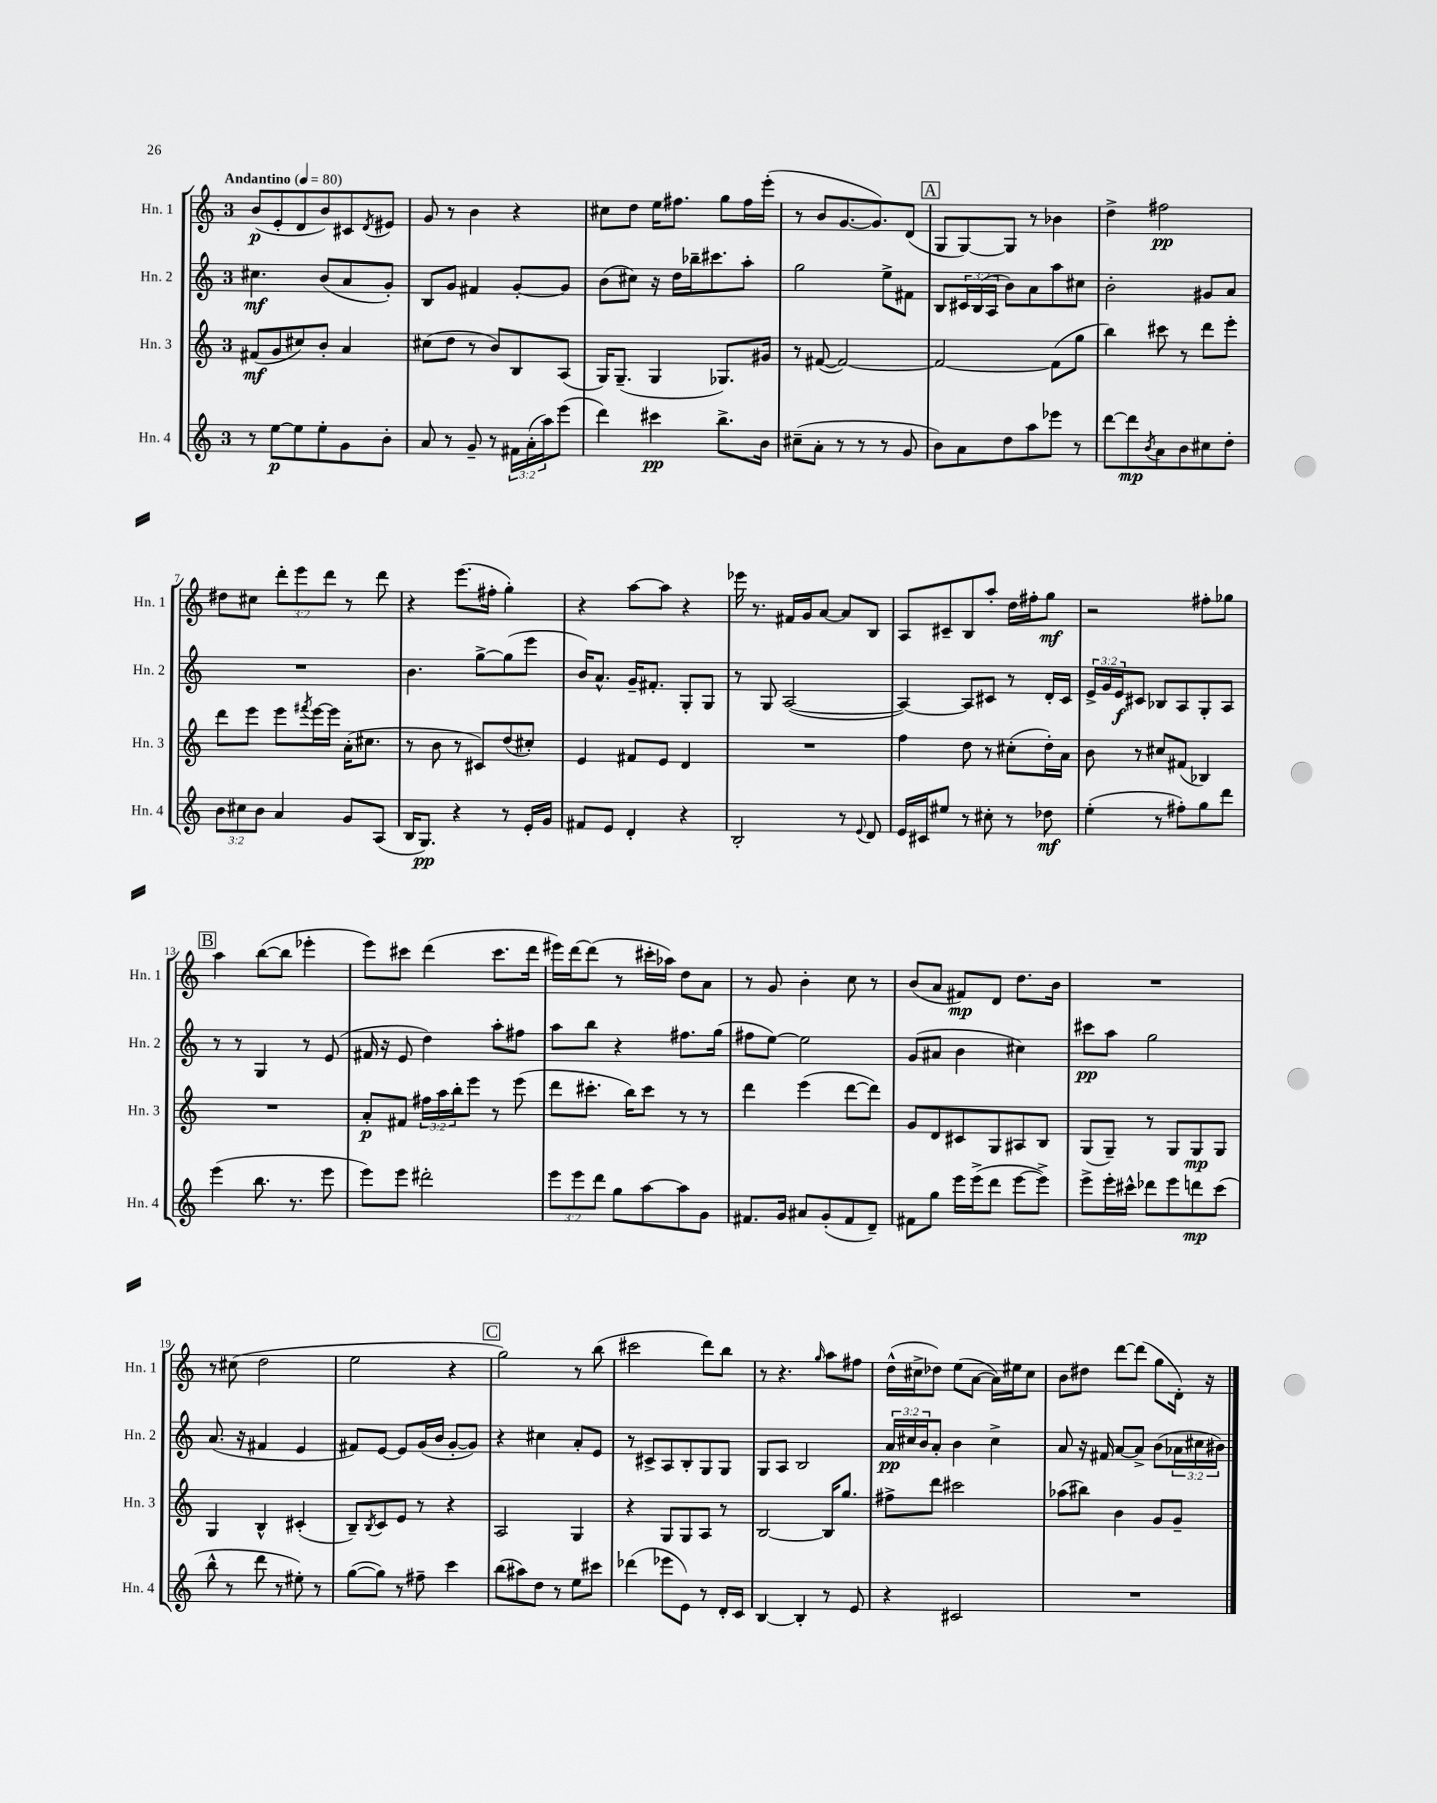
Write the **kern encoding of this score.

**kern	**kern	**kern	**kern
*staff4	*staff3	*staff2	*staff1
*clefG2	*clefG2	*clefG2	*clefG2
*k[]	*k[]	*k[]	*k[]
*M3/4	*M3/4	*M3/4	*M3/4
*MM80	*MM80	*MM80	*MM80
8r	(8f#	4.cc#	(8b
[8ee	8g	.	8e'
8ee]	8cc#)	.	8d
8ee'	8b'	(8b	8b)
8g	4a	8a	8c#
.	.	.	8qd
8b'	.	8g')	8e#
=	=	=	=
8a	(8cc#	8B	8g
8r	8dd	8g	8r
8g~	8r	4f#	4b
8r	8b)	.	.
24f#	8B	[8g'	4r
(24a'	.	.	.
24aa)	.	.	.
(8eee	(8A	8g]	.
=	=	=	=
4ddd)	16G)	(8b	8cc#
.	(8.G~	.	.
.	.	8cc#)	8dd
4ccc#	4G	16r	16ee
.	.	16dd	8.ff#
.	.	16bb-~	.
.	.	8.ccc#	.
8.bb^	8.G-)	.	8gg
.	.	8aa'	16ff#
16b	16g#	.	(16eee'
=	=	=	=
(8cc#~	8r	2gg	8r
8a'	([8f#	.	8b
8r	2f#_)	.	[8.g
8r	.	.	.
.	.	.	8.g])
8r	.	8ee^	.
8g	.	8f#	(8d
=	=	=	=
8b)	2f#_	8B	8G
8a	.	24c#	[8G)
.	.	(24B	.
.	.	24A	.
8dd	.	8b)	8G]
8aa	.	8a	8r
8eee-	(8f#]	8aa	4b-
8r	8gg	8cc#	.
=	=	=	=
[8ddd	4bb)	2b'	4dd^
8ddd]	.	.	.
8qb	.	.	.
8a	8ccc#	.	2ff#
8b	8r	.	.
8cc#	8ddd	8g#	.
8dd'	8eee'	8a	.
=	=	=	=
12b	8ddd	2.r	8dd#
12cc#	.	.	.
.	8eee	.	8cc#
12b	.	.	.
4a	8eee	.	12ddd'
.	.	.	12eee
.	8qfff#	.	.
.	[16eee	.	.
.	.	.	12ddd
.	16eee]	.	.
8g	(16a'	.	8r
.	8.cc#	.	.
(8A	.	.	8ddd
=	=	=	=
16B	8r	4.b	4r
8.G)	.	.	.
.	8b	.	.
4r	8r	.	(8.eee
.	8c#)	[8gg^	.
.	.	.	16ff#'
8r	(8dd	(8gg]	4gg')
16e'	8cc#')	8eee	.
16g	.	.	.
=	=	=	=
8f#	4e	16b)	4r
.	.	8.a^^	.
8e	.	.	.
4d'	8f#	16g~	[8aa
.	.	8.f#'	.
.	8e	.	8aa]
4r	4d	8G'	4r
.	.	8G	.
=	=	=	=
2B'	2.r	8r	16eee-
.	.	.	8.r
.	.	8G	.
.	.	([2A	16f#
.	.	.	16g
.	.	.	[8a
8r	.	.	8a]
8qqe	.	.	.
8d	.	.	8B
=	=	=	=
16e	4ff	4A_)	8A
16c#	.	.	.
8ee#	.	.	8c#~
8r	8dd	8A]	8B
8cc#'	8r	8c#	8aa'
8r	(8cc#'	8r	16dd
.	.	.	16ff#'
8dd-	16dd')	16d'	8gg
.	16a	16c#	.
=	=	=	=
(4ee'	8b	24e^	2r
.	.	24g	.
.	.	24e	.
.	8r	8c#	.
8r	8cc#	8B-	.
8ff#')	(8f#	8A	.
8gg	4B-)	8G'	8ff#'
8ddd	.	8A	8gg-
=	=	=	=
(4eee	2.r	8r	4aa
.	.	8r	.
8.bb	.	4G	([8bb
.	.	.	8bb]
8.r	.	.	.
.	.	8r	4eee-'
8eee	.	(8e	.
=	=	=	=
8eee)	8a'	16f#	8eee)
.	.	16r	.
8eee	8f#	8e	8ccc#
2ddd#'	24ff#	4dd)	(4ddd
.	24aa	.	.
.	24bb'	.	.
.	8eee	.	.
.	8r	8aa'	8.ccc#
.	(8eee	8ff#	.
.	.	.	16ddd
=	=	=	=
12eee	8ddd	8aa	16eee#)
.	.	.	[16ddd
12eee	.	.	.
.	8.ccc#'	8bb	(8ddd]
12ddd	.	.	.
8gg	.	4r	8r
.	16bb)	.	.
[8aa	8ccc#	.	16ccc#'
.	.	.	16aa-)
8aa]	8r	8.ff#	8dd
8g	8r	.	8a
.	.	(16gg	.
=	=	=	=
8.f#	4ddd	8ff#	8r
.	.	[8ee)	8g
16g	.	.	.
8a#	(4eee	2ee]	4b'
(8g'	.	.	.
8f#	[8ddd	.	8cc
8d~)	8ddd])	.	8r
=	=	=	=
8f#	8g	(8g	(8b
8gg	8d	8a#	8a
16eee	8c#	4b	8f#)
(16eee^	.	.	.
8ddd	8G	.	8d
[8eee	8A#	4cc#)	8.dd
8eee^])	8B	.	.
.	.	.	16b
=	=	=	=
8eee^	(8G	8ccc#	2.r
16eee'	8G~)	8aa	.
16ccc#^^	.	.	.
8ddd-	8r	2gg	.
8eee	8G	.	.
8ddd	8G	.	.
(8ccc#	8G	.	.
=	=	=	=
8bb^^	4G	(8.a	8r
8r	.	.	(8cc#
.	.	16r	.
8ddd	4B^^	4f#	2dd
8r	.	.	.
8ee#')	(4c#'	4e	.
8r	.	.	.
=	=	=	=
([8gg	8B~)	8f#)	2ee
.	8qB	.	.
8gg])	8c	[8e	.
8r	8e	8e]	.
8ff#~	8r	(16g	.
.	.	16b	.
4ccc	4r	[8g'	4r
.	.	8g])	.
=	=	=	=
(8bb	2A	4r	2gg)
8aa#)	.	.	.
8dd	.	4cc#	.
8r	.	.	.
8ee	4G	8a'	8r
8ccc#	.	8e	(8bb
=	=	=	=
(4ddd-	4r	8r	2ccc#
.	.	8c#^	.
8eee-	8G	8A	.
8e)	8G	8B'	.
8r	8A	8G	8ddd)
16d'	8r	8G	8bb
16c	.	.	.
=	=	=	=
[4B	[2B	8G	8r
.	.	8A	4.r
4B']	.	2B	.
.	.	.	16qqgg
8r	16B]	.	8aa
.	8.gg	.	.
8e	.	.	8ff#
=	=	=	=
4r	8ff#^	24a	(16dd^^
.	.	24cc#	.
.	.	.	16cc#^
.	.	24b	.
.	8ddd	8a'	8dd-)
2c#	2ccc#	4b	(8ee
.	.	.	[8a
.	.	4cc#^	16a])
.	.	.	16ee#
.	.	.	8cc#
=	=	=	=
2.r	(8aa-	8a	8b
.	8bb#)	16r	8dd#
.	.	16f#	.
.	4b	[8a	[8ddd
.	.	8a^]	(8ddd]
.	8g	(8b	8gg
.	8g~	24a-	16d')
.	.	24cc#	.
.	.	.	16r
.	.	24b#)	.
==	==	==	==
*-	*-	*-	*-
